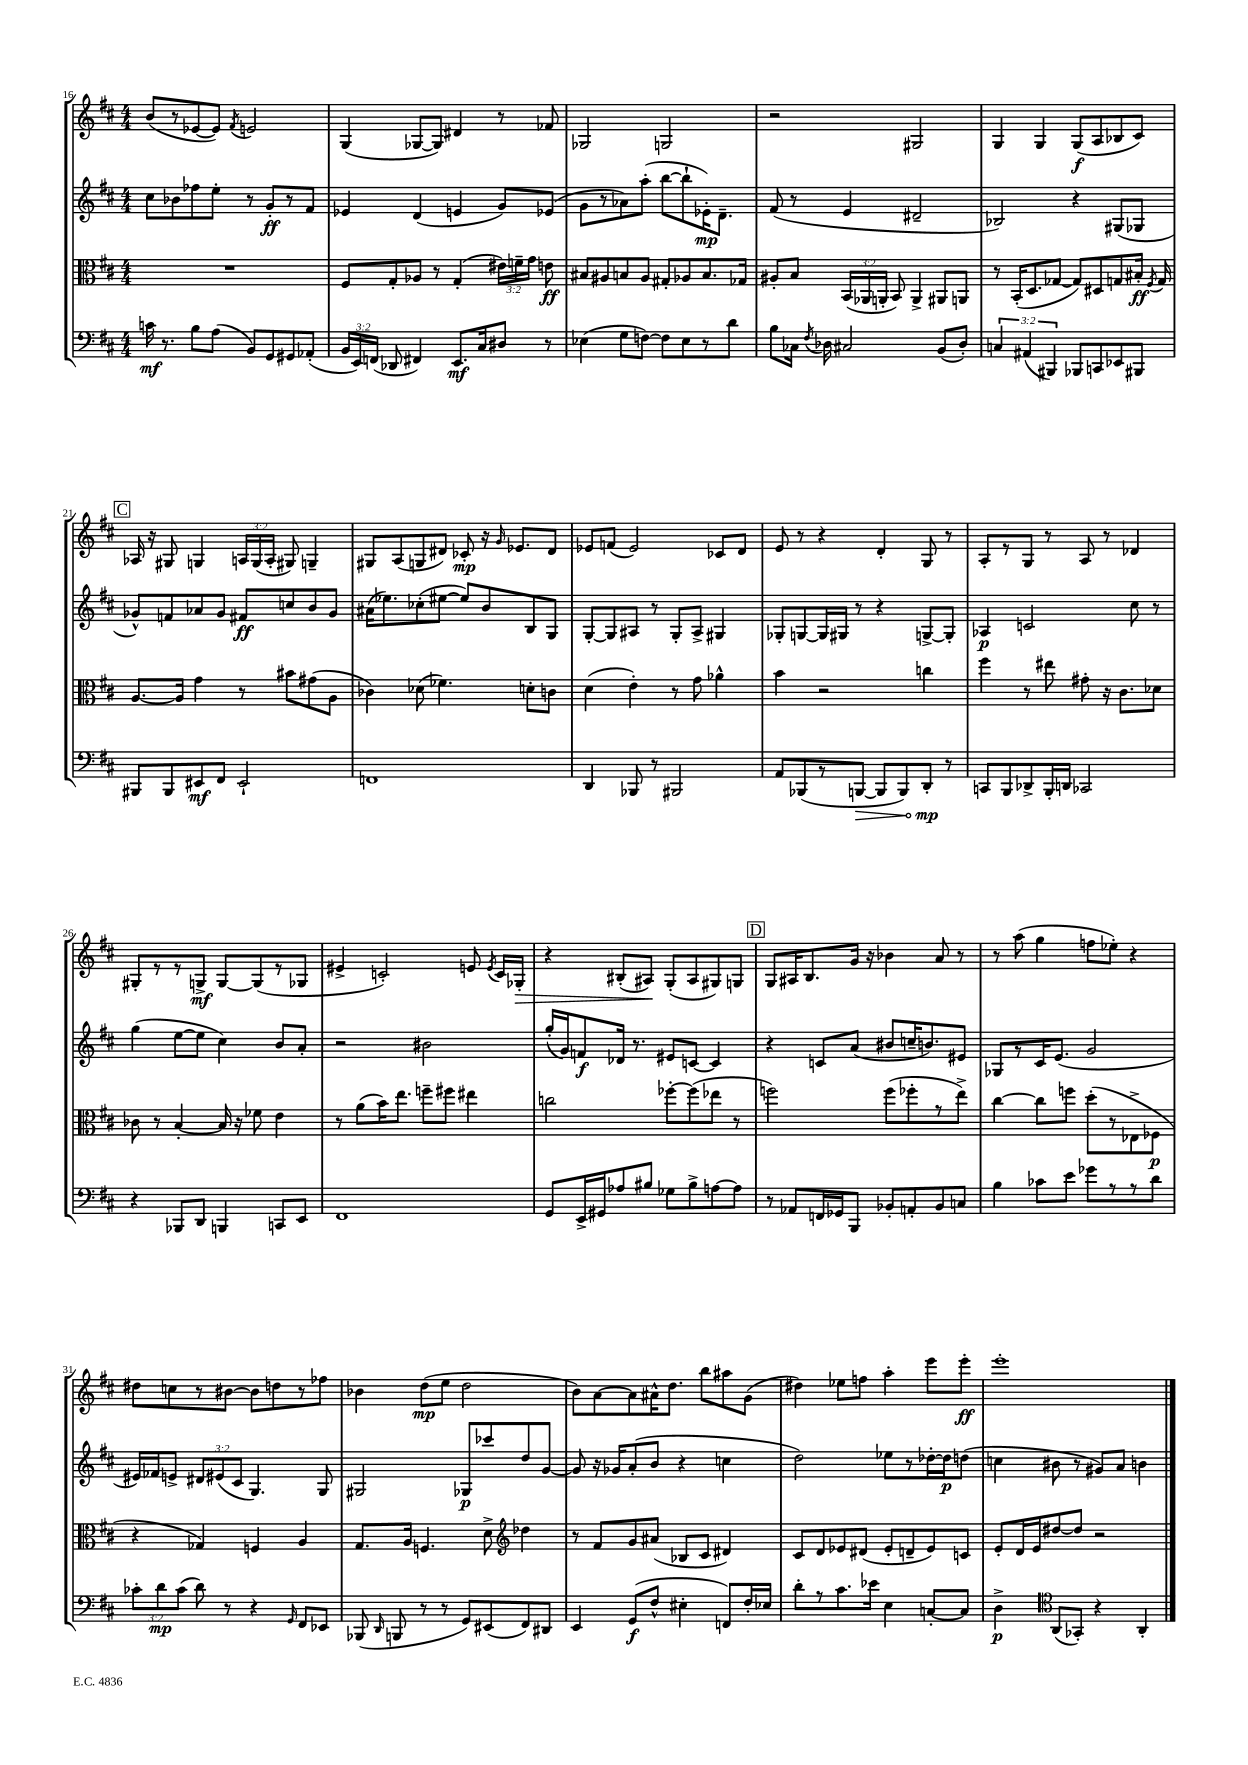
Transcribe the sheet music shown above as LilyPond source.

<<
\new StaffGroup <<
\new Staff = "s0" {
    \clef treble \key d \major \numericTimeSignature \time 4/4 \override Staff.TupletNumber.text = #tuplet-number::calc-fraction-text
    \autoBeamOff b'8[( r8 ees'8~ ees'8]) \acciaccatura { fis'8 } e'2 |
    g4( ges8[~ ges8]) dis'4 r8 fes'8 |
    ges2 g2 |
    r2 gis2 |
    g4 g4 g8[\f( a8 bes8 cis'8]) |
    \mark \markup { \box "C" } aes16 r16 gis8 g4 \tuplet 3/2 { a16[ g16( a16]-. } gis8) g4-- |
    gis8[ a8( g8 dis'8]) ces'8-.\mp r16 \grace { g'16 } ees'8.[ dis'8] |
    ees'8[ f'8]( ees'2) ces'8[ d'8] |
    e'8 r8 r4 d'4-. g8 r8 |
    a8[-. r8 g8] r8 a8 r8 des'4 |
    gis8[-. r8 r8 g8]->\mf g8[~ g8( r8 ges8] |
    eis'4-> c'2-.) e'8 \acciaccatura { e'8 } c'16[ ges16]-.\> |
    r4 bis8[-.( ais8]\!) g8[-.( ais8 gis8) g8] |
    \mark \markup { \box "D" } g8[ ais16 b8. g'16] r16 bes'4 a'8 r8 |
    r8 a''8( g''4 f''8[ ees''8]-.) r4 |
    dis''8[ c''8 r8 bis'8]~ bis'8[ d''8 r8 fes''8] |
    bes'4 d''8[\mp( e''8] d''2 |
    b'8[) a'8~ a'8 ais'16-^ d''8.] b''8[ ais''8 g'8]( |
    dis''4) ees''8[ f''8] a''4-. e'''8[ e'''8]-.\ff |
    e'''1-. \bar "|." |
}
\new Staff = "s1" {
    \clef treble \key d \major \numericTimeSignature \time 4/4 \override Staff.TupletNumber.text = #tuplet-number::calc-fraction-text
    \autoBeamOff cis''8[ bes'8 fes''8 e''8]-. r8 g'8[-.\ff r8 fis'8] |
    ees'4 d'4( e'4 g'8[) ees'8]( |
    g'8[ r8 aes'8) a''8]-.( b''8[~ b''8-! ees'16-.\mp) d'8.]-- |
    fis'8( r8 e'4 dis'2-- |
    bes2) r4 gis8[( ges8] |
    \mark \markup { \box "C" } ges'8[-^) f'8 aes'8 ges'8] fis'8[\ff c''8 b'8 ges'8] |
    ais'16[( ees''8.) ces''8-.( eis''8]~ eis''8[) b'8 b8 g8] |
    g8[~-. g8 ais8] r8 g8[-. ais8]-> gis4 |
    ges8[-. g8~ g16 gis16] r8 r4 g8[~-> g8]-. |
    aes4\p c'2 cis''8 r8 |
    g''4( e''8[~ e''8] cis''4) b'8[ a'8]-. |
    r2 bis'2 |
    g''16[-.( g'16) f'8\f des'16] r8. eis'8[ c'8]~ c'4 |
    \mark \markup { \box "D" } r4 c'8[ a'8]( bis'8[ c''16-- b'8.) eis'8] |
    ges8[ r8 cis'16 e'8.]( g'2 |
    eis'16[) fes'16 e'8]-> \tuplet 3/2 { dis'8[ eis'8( cis'8] } g4.) g8 |
    gis2 ges8[\p ces'''8 d''8 g'8]~ |
    g'8 r16 ges'16[ a'8-.( b'8] r4 c''4 |
    d''2) ees''8[ r8 des''16~-. des''16\p d''8]( |
    c''4 bis'8 r8 gis'8[) a'8] b'4 \bar "|." |
}
\new Staff = "s2" {
    \clef alto \key d \major \numericTimeSignature \time 4/4 \override Staff.TupletNumber.text = #tuplet-number::calc-fraction-text
    \autoBeamOff R1 |
    fis8[ g8-. aes8] r8 g4-.( \tuplet 3/2 { eis'16[) f'16-- g'16] } e'8\ff |
    bis8[ ais8 b8 ais8] gis8[-. aes8 b8. ges16] |
    ais8[-. b8] \tuplet 3/2 { b,16[( aes,16 a,16]-. } b,8) a,4-> ais,8[ a,8] |
    r8 b,16[-.( d8. ges8]~ ges8[) dis8 g8 bis16]-.\ff \acciaccatura { fis8 } g16 |
    \mark \markup { \box "C" } a8.[~ a16] g'4 r8 bis'8[ gis'8( a8] |
    ces'4) des'8( fes'4.) d'8[-. c'8] |
    d'4( e'4-.) r8 g'8 aes'4-^ |
    b'4 r2 c''4 |
    fis''4 r8 eis''8 gis'8-. r16 cis'8.[ des'8] |
    ces'8 r8 b4~-. b16 r16 fes'8 e'4 |
    r8 a'8[( b'16) e''8.] f''8[-- fis''8] eis''4 |
    c''2 fes''8[~-. fes''8( ees''8] r8 |
    \mark \markup { \box "D" } f''2) f''8[( fes''8-. r8 e''8]->) |
    cis''4~ cis''8[ f''8] d''8[-.( r8 ees8-> fes8]\p |
    r4 ges4) f4 a4 |
    g8.[ a16] f4. d'8-> \clef treble des''4 |
    r8 fis'8[ g'8 ais'8]( bes8[ cis'8] dis'4) |
    cis'8[ d'8 ees'8 dis'8]( ees'8[-. d'8-- ees'8) c'8] |
    e'8[-. d'16 e'16 dis''8~ dis''8] r2 \bar "|." |
}
\new Staff = "s3" {
    \clef bass \key d \major \numericTimeSignature \time 4/4 \override Staff.TupletNumber.text = #tuplet-number::calc-fraction-text
    \autoBeamOff c'16\mf r8. b8[ a8]( b,8[) g,8 gis,8 aes,8]-.( |
    \tuplet 3/2 { b,16[ e,16) f,16]( } des,8 fis,4) e,8.[\mf cis16 dis8] r8 |
    ees4( g8[ f8]~) f8[ ees8 r8 d'8] |
    b8[ ces16] \acciaccatura { fis8 } des16 cis2 b,8[( des8]-.) |
    \tuplet 3/2 { c4 ais,4( bis,,4) } bes,,8[ c,8 ees,8 bis,,8] |
    \mark \markup { \box "C" } bis,,8[ bis,,8 eis,8\mf fis,8] eis,2-! |
    f,1 |
    d,4 bes,,8 r8 bis,,2 |
    a,8[ bes,,8( r8 \once \override Hairpin.circled-tip = ##t b,,8]~\> b,,8[ b,,8) d,8]-.\mp\! r8 |
    c,8[ b,,8 des,8-> b,,16-. d,16] ces,2 |
    r4 bes,,8[ d,8] b,,4 c,8[ e,8] |
    fis,1 |
    g,8[ e,16-> gis,16 aes8 bis8] ges8[ bis8-> a8~ a8] |
    \mark \markup { \box "D" } r8 aes,8[ f,16 ges,16 b,,8] bes,8[-. a,8-. bes,8 c8] |
    b4 ces'8[ e'8] ges'8[ r8 r8 d'8] |
    \tuplet 3/2 { ces'8[-. d'8\mp ces'8]( } d'8) r8 r4 \grace { g,16 } fis,8[ ees,8] |
    bes,,8( \grace { d,16 } b,,8 r8 r8 g,8[) eis,8( fis,8) dis,8] |
    e,4 g,8[\f( fis8]-^ eis4-. f,8[) fis16-. ees16] |
    d'8[-. r8 cis'8. ees'16] e4 c8[~-. c8] |
    d4->\p \clef tenor a,8[( ges,8]-.) r4 a,4-. \bar "|." |
}
>>
>>
\layout { \context { \Score currentBarNumber = #16 } }
